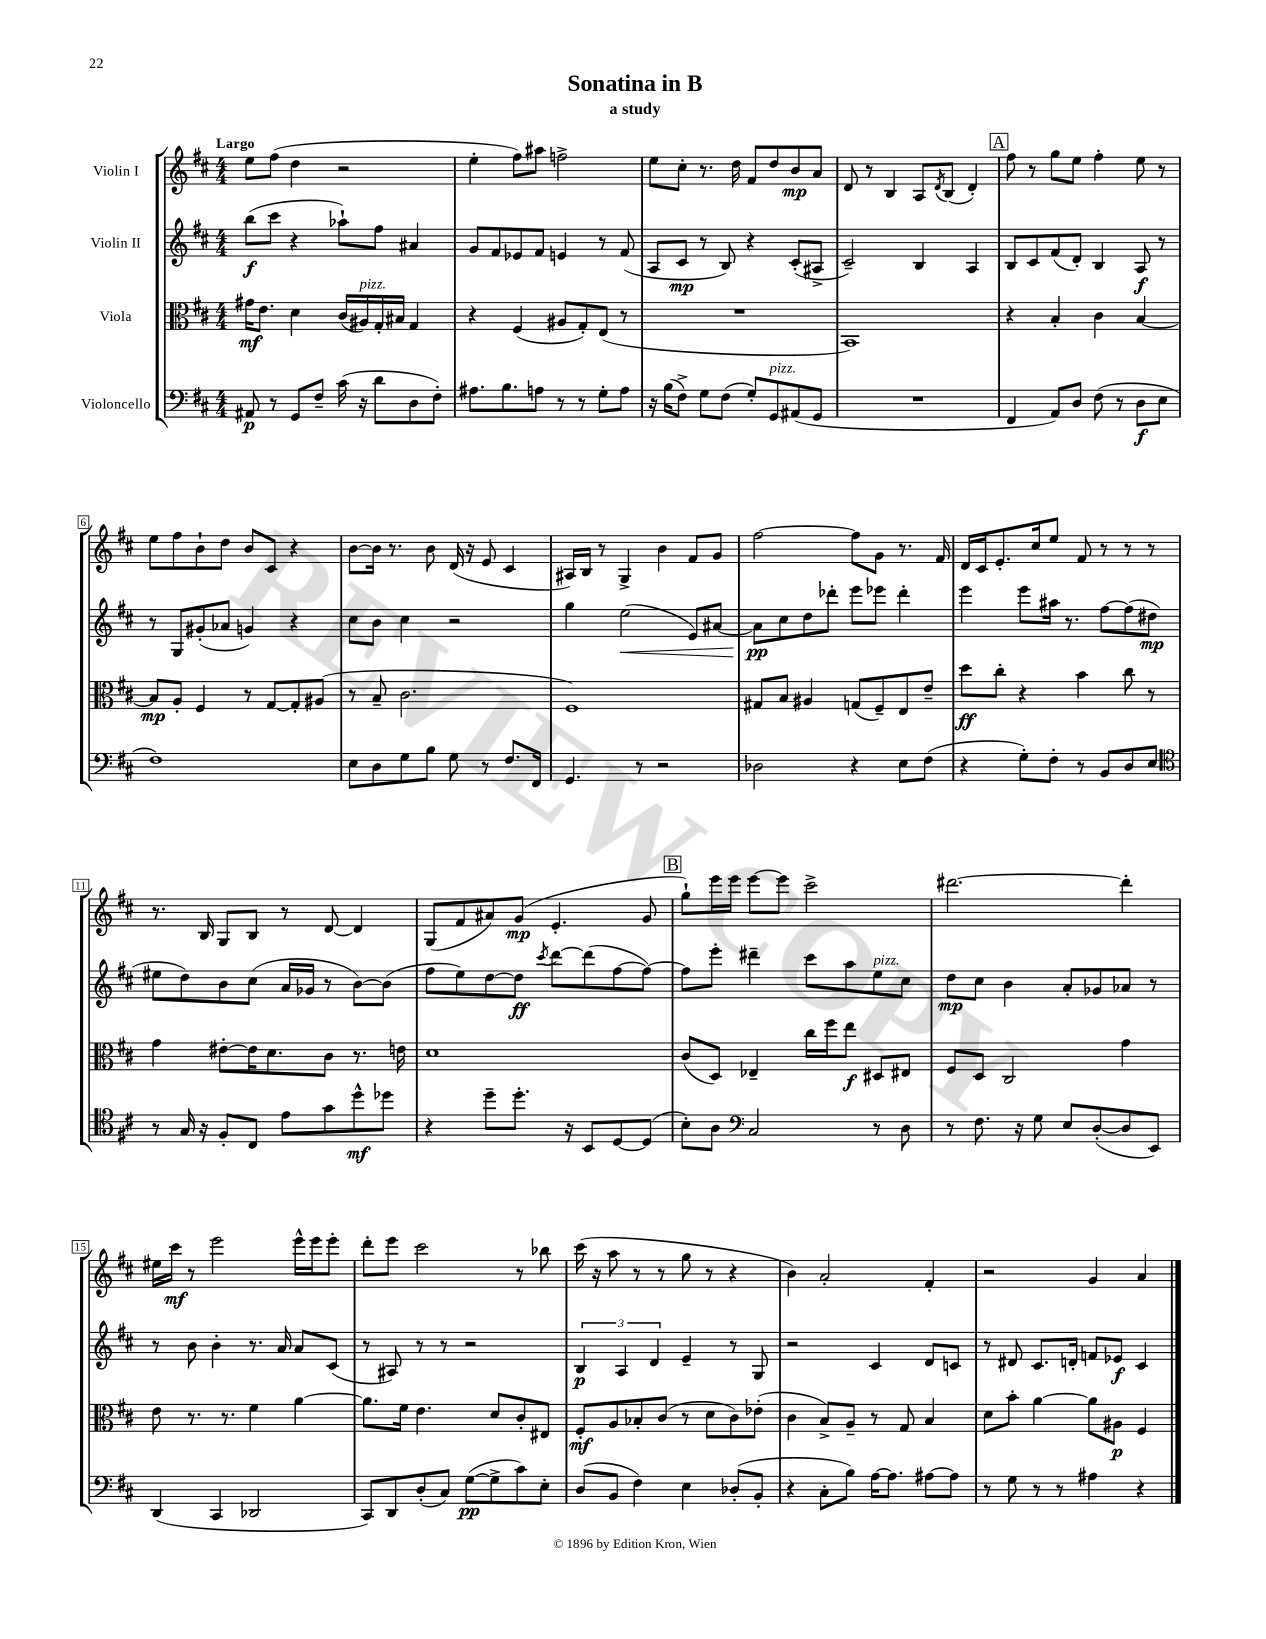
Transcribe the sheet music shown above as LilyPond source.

\header { title = "Sonatina in B" subtitle = "a study" }
<<
\new StaffGroup <<
\new Staff = "s0" \with { instrumentName = "Violin I" } {
    \clef treble \key d \major \numericTimeSignature \time 4/4 \tempo "Largo"
    e''8 fis''8( d''4 r2 |
    e''4-. fis''8) ais''8 f''2-> |
    e''8 cis''8-. r8. d''16 fis'8 d''8 b'8\mp a'8 |
    d'8 r8 b4 a8 \acciaccatura { d'8 } b8( d'4-.) |
    \mark \markup { \box "A" } fis''8 r8 g''8 e''8 fis''4-. e''8 r8 |
    e''8 fis''8 b'8-! d''8 b'8 cis'8 r4 |
    b'8~ b'16 r8. b'8 d'16( r16 e'8 cis'4 |
    ais16) b16 r8 g4-> b'4 fis'8 g'8 |
    fis''2~ fis''8 g'8 r8. fis'16 |
    d'16 cis'16 e'8.-. cis''16 e''8 fis'8 r8 r8 r8 |
    r8. b16 g8 b8 r8 d'8~ d'4 |
    g8( fis'8 ais'8) g'8\mp( e'4.-. g'8 |
    \mark \markup { \box "B" } g''8-!) e'''16 e'''16 e'''8~ e'''8 cis'''2-> |
    dis'''2.~ dis'''4-. |
    eis''16 cis'''16\mf r8 e'''2 e'''16-^ e'''16 e'''8-. |
    d'''8-. e'''8 cis'''2 r8 bes''8 |
    cis'''16( r16 a''8 r8 r8 g''8 r8 r4 |
    b'4) a'2-. fis'4-. |
    r2 g'4 a'4 \bar "|." |
}
\new Staff = "s1" \with { instrumentName = "Violin II" } {
    \clef treble \key d \major \numericTimeSignature \time 4/4
    b''8\f( cis'''8 r4 aes''8-!) fis''8 ais'4 |
    g'8 fis'8 ees'8 fis'8 e'4 r8 fis'8( |
    a8 cis'8\mp r8 b8) r4 cis'8-.( ais8-> |
    cis'2--) b4 a4 |
    \mark \markup { \box "A" } b8 cis'8 fis'8( d'8-.) b4 a8\f r8 |
    r8 g8 gis'8-.( aes'8 g'4) r4 |
    cis''8 b'8 cis''4 r2 |
    g''4 e''2\<( e'8) ais'8~ |
    ais'8\pp\! cis''8 d''8 des'''8-. e'''8 ees'''8 des'''4-. |
    e'''4 e'''8 ais''16 r8. fis''8~ fis''8( dis''8\mp |
    eis''8 d''8) b'8 cis''8( a'16 ges'16 r8 b'8~) b'8( |
    fis''8 e''8) d''8~ d''8\ff \acciaccatura { cis'''8 } d'''8~ d'''8( fis''8~ fis''8~) |
    \mark \markup { \box "B" } fis''8 e'''8-. dis'''4-- cis'''8 a''8 e''8^\markup { \italic "pizz." } cis''8 |
    d''8\mp cis''8 b'4 a'8-. ges'8 aes'8 r8 |
    r8 b'8 b'4-. r8. a'16 a'8 cis'8( |
    r8 ais8) r8 r8 r2 |
    \tuplet 3/2 { b4\p a4 d'4 } e'4-- r8 g8 |
    r2 cis'4 d'8 c'8 |
    r8 dis'8 cis'8. d'16-. f'8 ees'8\f cis'4 \bar "|." |
}
\new Staff = "s2" \with { instrumentName = "Viola" } {
    \clef alto \key d \major \numericTimeSignature \time 4/4
    gis'16\mf e'8. d'4 cis'16( ais16^\markup { \italic "pizz." }) g16-. bis16 g4 |
    r4 fis4( ais8 g8-.) e8( r8 |
    R1 |
    b,1) |
    \mark \markup { \box "A" } r4 b4-. cis'4 b4~ |
    b8\mp a8-. fis4 r8 g8~ g8-. ais8( |
    r8 b8-- cis'2. |
    fis1) |
    gis8 b8 ais4 g8( fis8--) e8 e'8-- |
    d''8\ff cis''8-. r4 b'4 cis''8 r8 |
    g'4 eis'8~-. eis'16 d'8. cis'8 r8. e'16 |
    d'1 |
    \mark \markup { \box "B" } cis'8( d8) ees4-- cis''16 fis''16 e''8\f dis8 eis8 |
    fis8 d8 cis2 g'4 |
    e'8 r8. r8. fis'4 a'4~ |
    a'8. fis'16 e'4. d'8 cis'8-. eis8 |
    fis8-.\mf a8 bes8-. cis'8( r8 d'8 cis'8) ees'8-.( |
    cis'4 b8->) a8-- r8 g8 b4 |
    d'8 b'8-. a'4~ a'8 ais8\p fis4 \bar "|." |
}
\new Staff = "s3" \with { instrumentName = "Violoncello" } {
    \clef bass \key d \major \numericTimeSignature \time 4/4
    ais,8\p r8 g,8 fis8-- cis'16( r16 d'8 d8 fis8-.) |
    ais8. b8. a8 r8 r8 g8-. a8 |
    r16 b16( fis8->) g8 fis8( g8-.) g,8^\markup { \italic "pizz." } ais,8( g,8 |
    R1 |
    \mark \markup { \box "A" } fis,4 a,8) d8 fis8( r8 d8\f e8 |
    fis1) |
    e8 d8 g8 b8 g8 r8 fis8. fis,16 |
    g,4. r8 r2 |
    des2 r4 e8 fis8( |
    r4 g8-.) fis8-. r8 b,8 d8 e8 |
    \clef tenor r8 g16 r16 fis8-. cis8 e'8 g'8 d''8-^\mf des''8 |
    r4 d''8-- d''8.-. r16 b,8 d8~ d8( |
    \mark \markup { \box "B" } b8-.) a8 \clef bass cis2 r8 d8 |
    r8 fis8. r16 g8 e8 d8~-.( d8 e,8) |
    d,4( cis,4 des,2 |
    cis,8) d,8 d8-.( cis8) g8~\pp( g8-> cis'8) e8-. |
    d8( b,8 fis4) e4 des8-.( b,8-. |
    r4 cis8-. b8) a16~ a8. ais8~ ais8 |
    r8 g8 r8 r8 ais4 r4 \bar "|." |
}
>>
>>
\layout { \context { \Score \override BarNumber.stencil = #(make-stencil-boxer 0.1 0.3 ly:text-interface::print) } }
